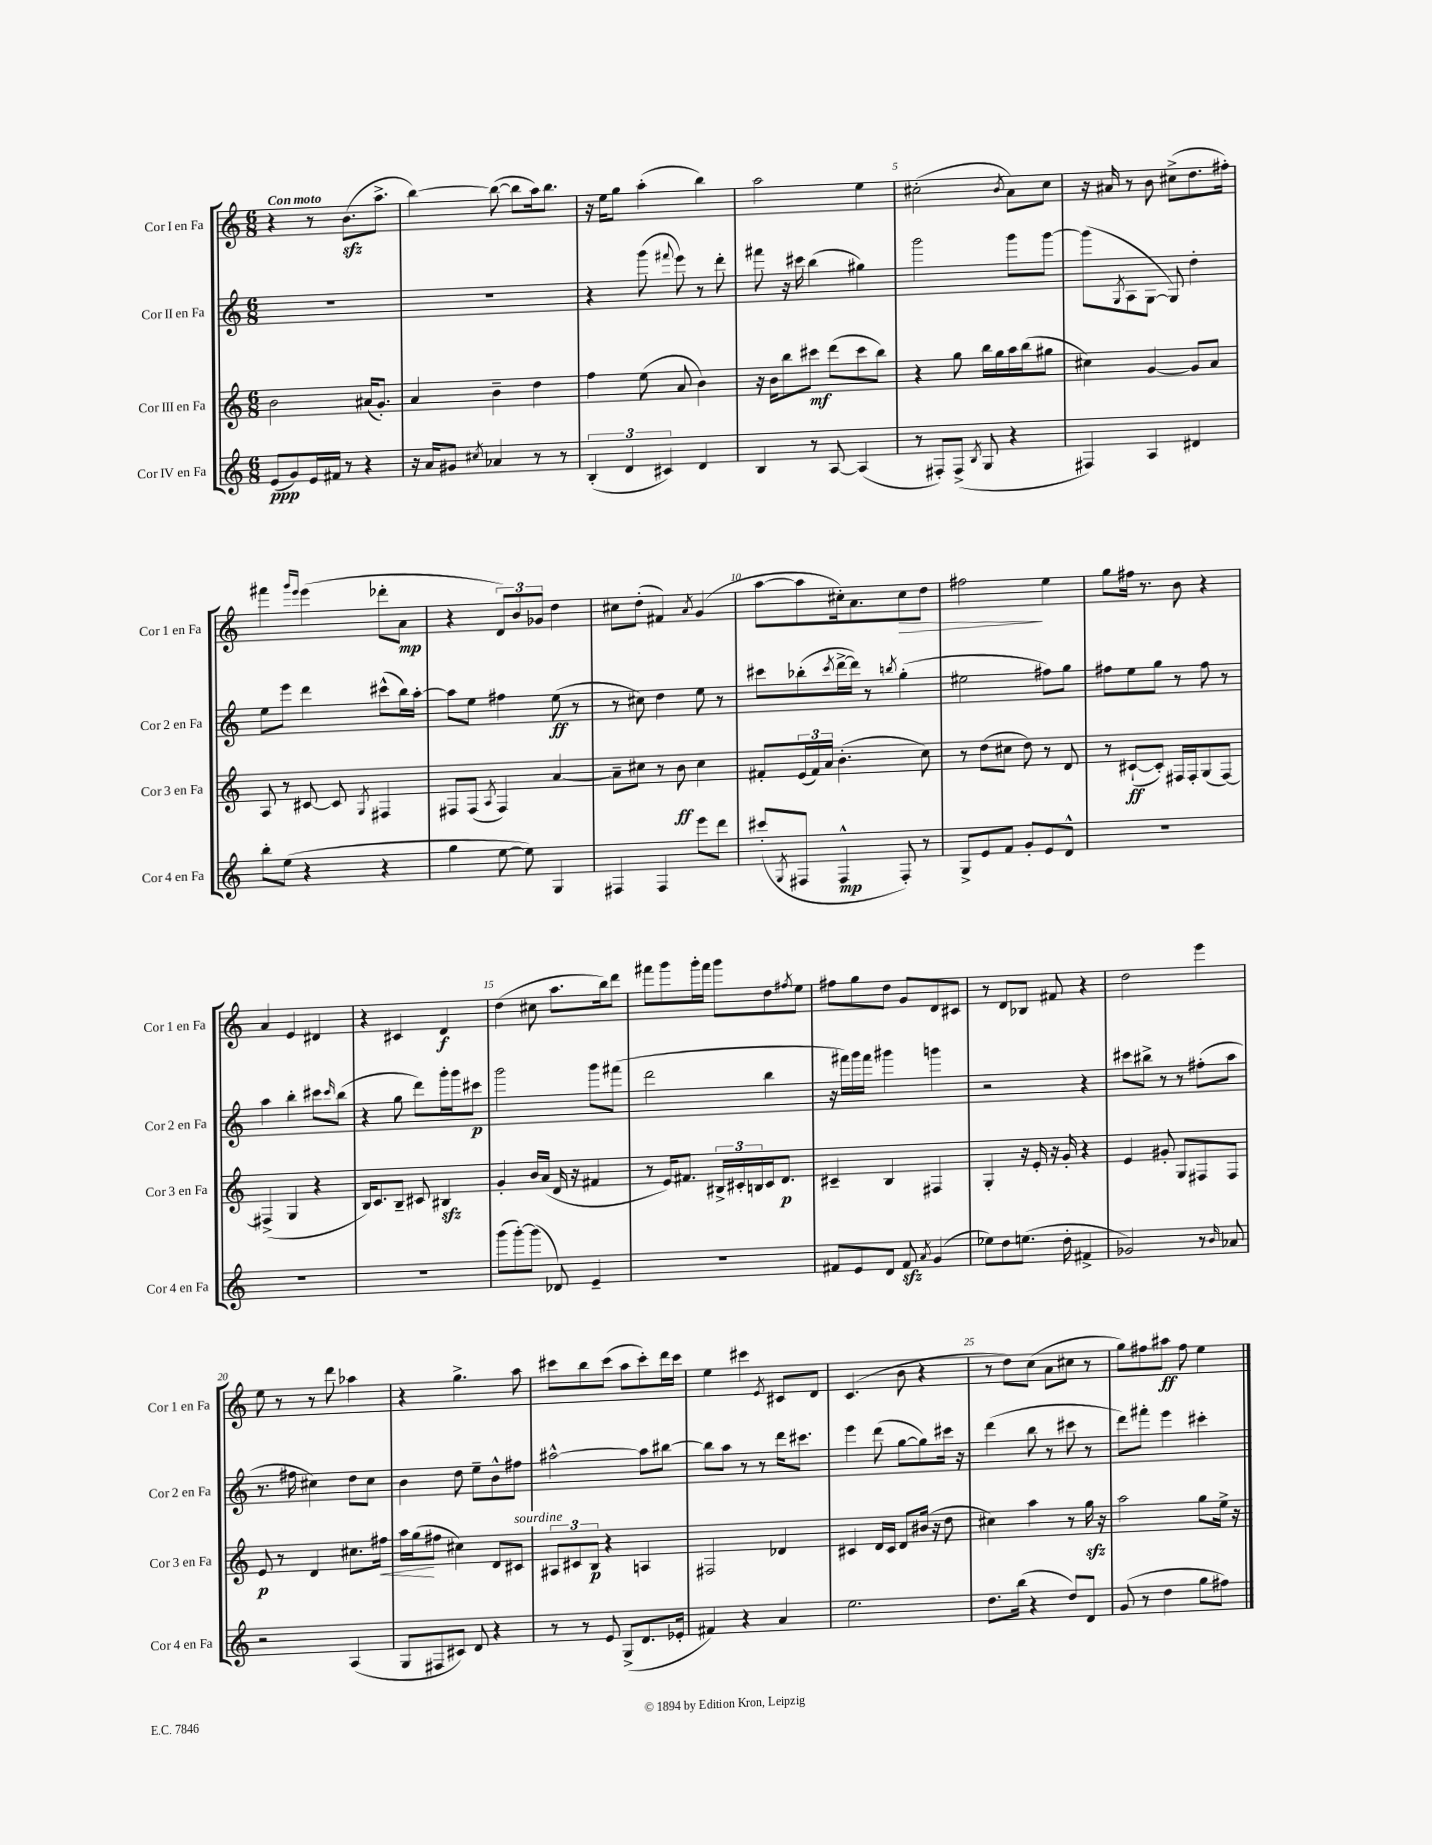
<<
\new StaffGroup <<
\new Staff = "s0" \with { instrumentName = "Cor I en Fa" shortInstrumentName = "Cor 1 en Fa" } {
    \clef treble \key c \major \numericTimeSignature \time 6/8 \tempo "Con moto"
    r4 r8 b'8.\sfz( a''8.-> |
    b''4~) b''8~( b''8 a''16) b''8. |
    r16 e''16 g''8 a''4-.( b''4) |
    a''2 e''4 |
    cis''2-.( \acciaccatura { b'8 } a'8) cis''8 |
    r16 ais'16 r8 b'8 cis''8->( d''8. fis''16-.) |
    fis'''4 \grace { g'''16 e'''16 } e'''4( des'''8-. a'8\mp |
    r4 \tuplet 3/2 { d'8) b'8 ges'8 } d''4 |
    cis''8 d''8-.( fis'4) \acciaccatura { a'8 } g'4( |
    a''8~ a''8 cis''16-.) a'8. cis''8\> d''8 |
    fis''2\! e''4 |
    g''8 fis''16 r8. b'8 r4 |
    a'4 e'4 dis'4 |
    r4 cis'4 d'4\f |
    d''4( cis''8 a''8. b''16) d'''8 |
    fis'''8 g'''8 g'''16-. fis'''16 g'''8 d''8 \acciaccatura { fis''8 } e''8 |
    fis''8 g''8 d''8 g'8 d'8 cis'8 |
    r8 d'8 bes8 fis'8 r4 |
    d''2 e'''4 |
    e''8 r8 r8 d'''8 aes''4 |
    r4 g''4.-> a''8 |
    cis'''8 b''8 cis'''8( a''8 cis'''8-.) d'''16 cis'''16 |
    e''4 cis'''4 \acciaccatura { e'8 } cis'8 d'8 |
    c'4.( b'8 r4 |
    r8 d''8) c''8( a'8 cis''8 r8 |
    g''8) fis''8 ais''8\ff fis''8 e''4 \bar "|." |
}
\new Staff = "s1" \with { instrumentName = "Cor II en Fa" shortInstrumentName = "Cor 2 en Fa" } {
    \clef treble \key c \major \numericTimeSignature \time 6/8
    R2. |
    R2. |
    r4 g'''8( \appoggiatura { fis'''8 } e'''8) r8 d'''8-. |
    fis'''8 r16 cis'''16 b''4( gis''4) |
    g'''2 g'''8 g'''8~ |
    g'''8( \acciaccatura { g8 } a8 g8~ g8) d''4-. |
    e''8 e'''8 d'''4 cis'''8-^( b''16) a''16~-. |
    a''8 e''8 fis''4 e''8\ff( r8 |
    r8 cis''8) d''4 e''8 r8 |
    cis'''8 bes''8-.( \acciaccatura { cis'''8 } d'''16~-> d'''16) r8 \acciaccatura { b''8 } g''4-.( |
    eis''2 fis''8) g''8 |
    fis''8 e''8 g''8 r8 fis''8 r8 |
    a''4 b''4-. cis'''8 \grace { cis'''16 } b''8( |
    r4 g''8 d'''8) g'''16-. g'''16 cis'''8\p |
    g'''2 g'''8 fis'''8( |
    d'''2 b''4 |
    r16 fis'''16) g'''16 fis'''16 gis'''4 g'''4 |
    r2 r4 |
    cis'''8 bis''8-> r8 r8 fis''8-.( a''8 |
    r8. fis''16 cis''4) d''8 cis''8 |
    b'4 d''8 e''8-- b'8-^ fis''8 |
    ais''2~-^ ais''8 bis''8~ |
    bis''8 a''8 r8 r8 d'''16 cis'''8. |
    e'''4 d'''8( g''8~ g''8) cis'''16 r16 |
    d'''4( b''8 r8 cis'''8 r8 |
    d'''8) fis'''8-. e'''4 cis'''4-. \bar "|." |
}
\new Staff = "s2" \with { instrumentName = "Cor III en Fa" shortInstrumentName = "Cor 3 en Fa" } {
    \clef treble \key c \major \numericTimeSignature \time 6/8
    b'2 ais'16( g'8.-.) |
    a'4 b'4-- d''4 |
    f''4 e''8( a'8 b'4) |
    r16 b'16 b''8 cis'''8\mf d'''8( cis'''8 b''8) |
    r4 g''8 b''16 g''16 a''16 b''16( gis''8 |
    cis''4) g'4~ g'8 a'8 |
    a8 r8 cis'8~ cis'8 \acciaccatura { g8 } fis4 |
    fis8 fis8( \acciaccatura { a8 } fis4) a'4~ |
    a'8-- cis''8 r8 b'8\ff cis''4 |
    fis'8-. \tuplet 3/2 { e'16( fis'16) a'16 } b'4.-.( c''8) |
    r8 d''8( cis''8 d''8) r8 d'8 |
    r8 cis'8~-!\ff( cis'8-.) fis16 fis16-. g8( fis8~) |
    fis4->( g4 r4 |
    b16) c'8. b8-- cis'8 bis4\sfz |
    g'4-. b'16 a'16( d'16 r16 fis'4 |
    r8 e'16) fis'8. \tuplet 3/2 { bis16-> cis'16-. b16 } cis'16 d'8.\p |
    cis'4-- b4 fis4 |
    g4-. r16 e'16-. r16 g'16-. r4 |
    e'4 gis'8-. g8 fis8 fis8 |
    e'8\p r8 d'4 cis''8. fis''16\< |
    a''16 g''16\!( fis''8 cis''4) d'8 cis'8^\markup { \italic "sourdine" } |
    \tuplet 3/2 { ais8 cis'8 b8\p } r4 a4 |
    fis2 des'4 |
    cis'4 d'16 cis'16 d'8 bis'16( r16 d''8 |
    cis''4) a''4 r8 g''16\sfz r16 |
    a''2 g''8 e''16-> r16 \bar "|." |
}
\new Staff = "s3" \with { instrumentName = "Cor IV en Fa" shortInstrumentName = "Cor 4 en Fa" } {
    \clef treble \key c \major \numericTimeSignature \time 6/8
    e'8\ppp( g'8) e'16 fis'16 r8 r4 |
    r16 a'16 gis'8 \acciaccatura { cis''8 } aes'4 r8 r8 |
    \tuplet 3/2 { b4-.( d'4 cis'4) } d'4 |
    b4 r8 a8~ a4( |
    r8 fis8-.) fis8->( \acciaccatura { b8 } g8 r4 |
    fis4) a4 dis'4 |
    b''8-. e''8( r4 r4 |
    g''4 e''8~ e''8) g4 |
    fis4 fis4 e'''8 d'''8 |
    cis'''8-.( \acciaccatura { g8 } fis8 fis4-^\mp fis8-.) r8 |
    g8-> e'8 f'8 g'8-. e'8 d'8-^ |
    R2. |
    R2. |
    R2. |
    g'''8( g'''8~-.) g'''8( des'8) e'4-- |
    R2. |
    fis'8 e'8 d'8 fis'8\sfz \acciaccatura { a'8 } g'4( |
    ees''8) d''8 e''8.( d''16-. fis'4-> |
    ges'2) r8 \grace { b'16 } aes'8 |
    r2 a4( |
    g8 fis8 cis'8) d'8 r4 |
    r8 r8 e'8 g8->( d'8. ees'16-. |
    fis'4) r4 a'4 |
    e''2. |
    d''8. b''16( r4 d''8) d'8 |
    g'8( r8 d''4 g''8 fis''8) \bar "|." |
}
>>
>>
\layout { \context { \Score \override BarNumber.break-visibility = ##(#f #t #t) barNumberVisibility = #(every-nth-bar-number-visible 5) } }
